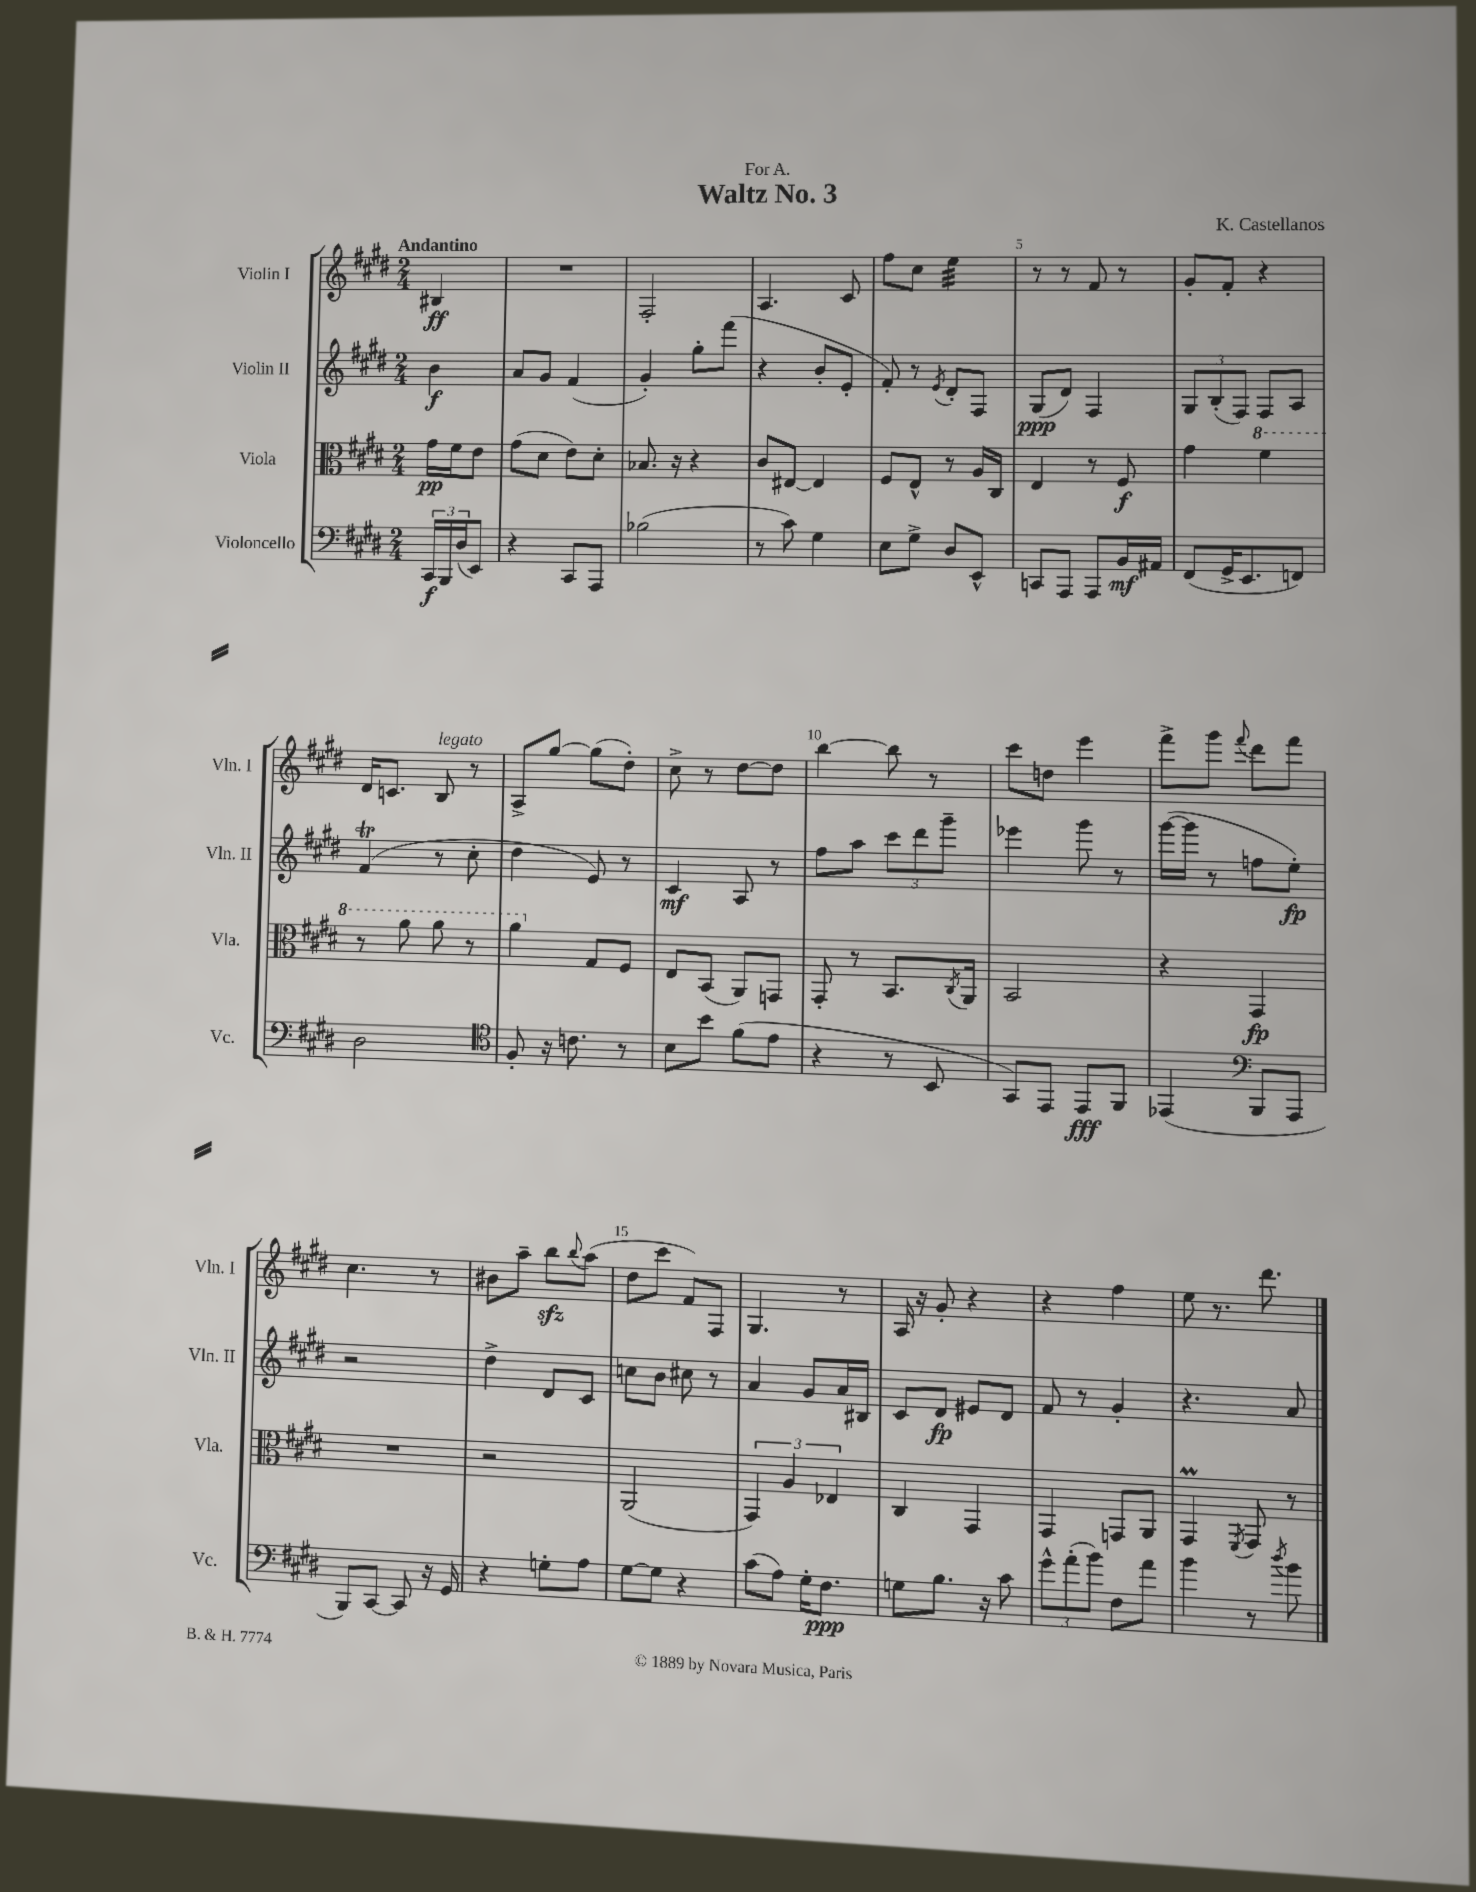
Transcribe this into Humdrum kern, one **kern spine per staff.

**kern	**kern	**kern	**kern
*staff4	*staff3	*staff2	*staff1
*clefF4	*clefC3	*clefG2	*clefG2
*k[f#c#g#d#]	*k[f#c#g#d#]	*k[f#c#g#d#]	*k[f#c#g#d#]
*M2/4	*M2/4	*M2/4	*M2/4
24CC#/LL	16g#\LL	4b\	4B#/
24BBB/	.	.	.
.	16f#\J	.	.
(24D#/J	.	.	.
8EE/J)	8e\J	.	.
=	=	=	=
4r	(8g#\L	8a/L	2r
.	8d#\J	8g#/J	.
8CC#/L	8e\L)	(4f#/	.
8AAA/J	8d#'\J	.	.
=	=	=	=
(2B-\	8.B-/	4g#'/)	2F#'/
.	16r	.	.
.	4r	8gg#'\L	.
.	.	(8fff#\J	.
=	=	=	=
8r	8c#/L	4r	4.A/
8c#\)	[8E#/J	.	.
4G#\	4E#/]	8b'/L	.
.	.	8e'/J	8c#/
=	=	=	=
8E\L	8F#/L	8f#'/)	8ff#\L
8G#^\J	8E^^/J	8r	8cc#\J
.	.	8qe/	.
8D#/L	8r	8d#'/L	4ee\
8EE^^/J	16A/LL	8F#/J	.
.	16C#/JJ	.	.
=	=	=	=
8CC/L	4E/	(8G#/L	8r
8AAA/J	.	8d#/J)	8r
8AAA/L	8r	4F#/	8f#/
16BB/L	8F#/	.	8r
16AA#/JJ	.	.	.
=	=	=	=
(8FF#/L	4g#\	12G#/L	8g#'/L
.	.	(12B'/	.
16GG#^/K	.	.	8f#'/J
.	.	12F#/J)	.
8.EE/	.	.	.
.	4ff#\	8F#/L	4r
8FF/J)	.	8A/J	.
=	=	=	=
2D#\	8r	(4f#/	16d#/LK
.	.	.	8.c/J
.	8aa\	.	.
.	8aa\	8r	8B/
.	8r	8cc#'\	8r
=	=	=	=
*clefC4	*	*	*
8F#'/	4aa\	4dd#\	8A^/L
16r	.	.	[8gg#/J
8.c\	.	.	.
.	8G#/L	8e/)	(8gg#\]L
8r	8F#/J	8r	8dd#'\J)
=	=	=	=
8B\L	8E/L	4c#/	8cc#^\
8b\J	(8BB/J	.	8r
(8f#\L	8AA/L)	8A/	[8dd#\L
8e\J	8GG/J	8r	8dd#\]J
=	=	=	=
4r	8GG#'/	8ff#\L	[4bb\
.	8r	8aa\J	.
8r	8.BB/L	12ccc#\L	8bb\]
.	.	12ddd#\	.
8BB/	.	.	8r
.	.	12ggg#~\J	.
.	8qC#/	.	.
.	16AA/Jk	.	.
=	=	=	=
8GG#/L)	2BB/	4eee-\	8ccc#\L
8EE/J	.	.	8dd\J
8EE/L	.	8ggg#\	4eee\
8FF#/J	.	8r	.
=	=	=	=
(4EE-/	4r	([16ggg#\LL	8fff#^\L
.	.	16ggg#\]JJ	.
.	.	8r	8ggg#\J
*clefF4	*	*	*
.	.	.	8qqfff#/
8BBB/L	4GG#/	8ff\L	8ddd#\L
8AAA/J	.	8ee'\J)	8fff#\J
=	=	=	=
8BBB/L)	2r	2r	4.cc#\
[8CC#/J	.	.	.
8CC#/]	.	.	.
16r	.	.	8r
16GG#/	.	.	.
=	=	=	=
4r	2r	4dd#^\	8b#\L
.	.	.	8aa~\J
8G'\L	.	8d#/L	8bb\L
.	.	.	8qqbb/
8A\J	.	8c#/J	(8aa\J
=	=	=	=
[8G#\L	(2AA/	8cc\L	8dd#\L
8G#\]J	.	8b\J	8ccc#\J
4r	.	8cc#\	8f#/L)
.	.	8r	8F#/J
=	=	=	=
(8c#\L	6GG#/)	4a/	4.G#/
8A\J)	.	.	.
.	6A/	.	.
16G#'\LK	.	8g#/L	.
8.F#\J	.	.	.
.	6E-/	.	.
.	.	16a/L	8r
.	.	16B#/JJ	.
=	=	=	=
8G\L	4C#/	8c#/L	16A/
.	.	.	16r
8.B\J	.	8d#/J	8g#'/
.	4GG#/	8e#/L	4r
16r	.	.	.
8c#\	.	8d#/J	.
=	=	=	=
12g#^^\L	4GG#/	8f#/	4r
(12a'\	.	.	.
.	.	8r	.
12b\J)	.	.	.
8F#\L	8GG/L	4g#'/	4ff#\
8a\J	8AA/J	.	.
=	=	=	=
4b\	4GG#/	4.r	8ee\
.	.	.	8.r
.	8qFF#/	.	.
8r	8GG#/	.	.
.	.	.	8.ddd#\
8qdd#/	.	.	.
8b\	8r	8a/	.
==	==	==	==
*-	*-	*-	*-
